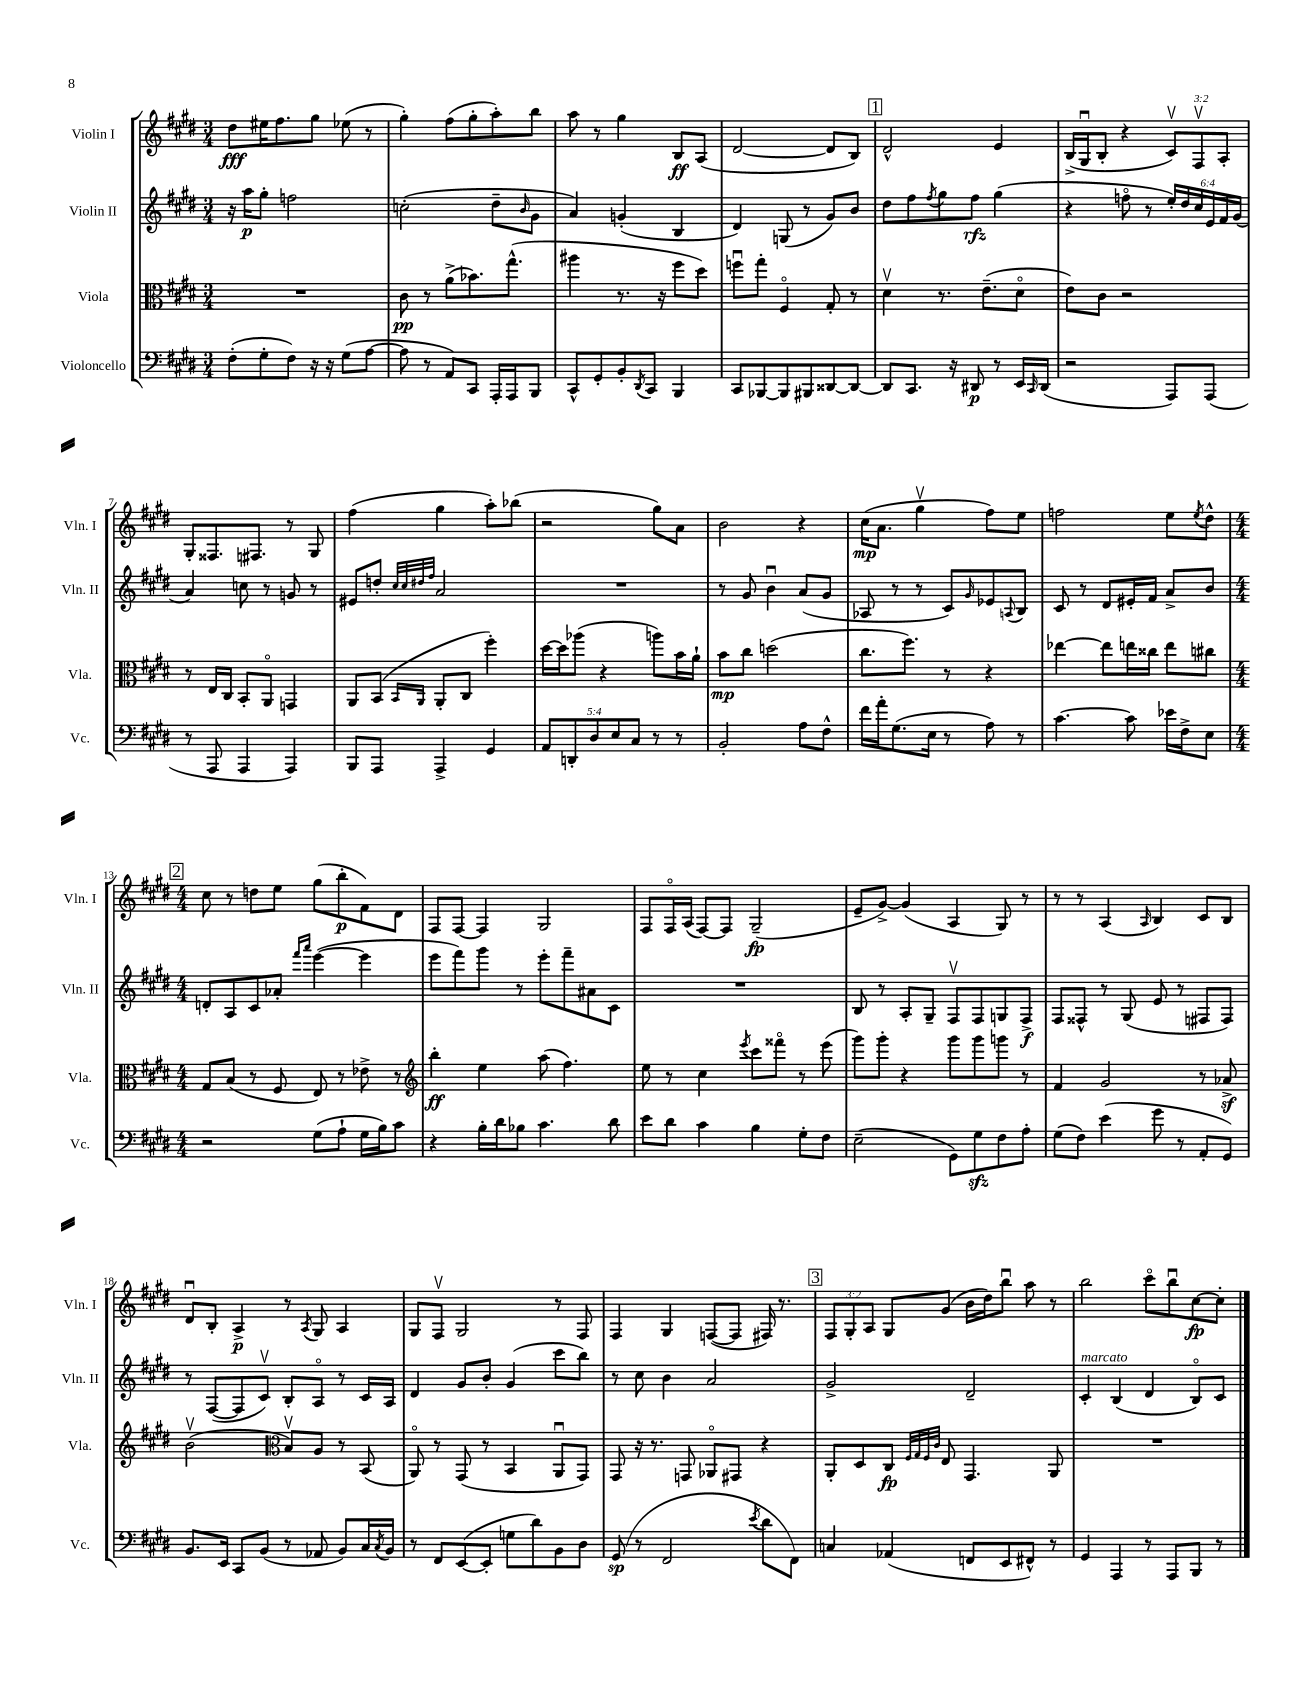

**kern	**kern	**kern	**kern
*staff4	*staff3	*staff2	*staff1
*clefF4	*clefC3	*clefG2	*clefG2
*k[f#c#g#d#]	*k[f#c#g#d#]	*k[f#c#g#d#]	*k[f#c#g#d#]
*M3/4	*M3/4	*M3/4	*M3/4
(8F#'\L	2.r	16r	8dd#\L
.	.	16aa\LK	.
8G#'\	.	8gg#'\J	16ee#\K
.	.	.	8.ff#\
8F#\J)	.	2ff\	.
16r	.	.	8gg#\J
16r	.	.	.
(8G#\L	.	.	(8ee-\
[8A\J	.	.	8r
=	=	=	=
8A\]	8c#\	(2cc'\	4gg#'\)
8r	8r	.	.
8AA/L)	(8a^\L	.	(8ff#\L
8CC#/J	8.b-\)	.	8gg#'\
16AAA'/LL	.	8dd#~\L	8aa'\)
16AAA/J	(8.gg#^^\J	.	.
.	.	16qqb/	.
8BBB/J	.	8g#\J	8bb\J
=	=	=	=
8CC#^^/L	4aa#\	4a/)	8aa\
8GG#'/	.	.	8r
8BB'/	8.r	(4g'/	4gg#\
8qDD#/	.	.	.
8CC#/J	.	.	.
.	16r	.	.
4BBB/	8ff#\L	4B/	8B/L
.	8dd#\J)	.	(8A/J
=	=	=	=
8CC#/L	8ffu\L	4d#/)	[2d#/
[8BBB-/	8gg#'\J	.	.
8BBB-/]	4F#o/	(8G/	.
8BBB#/	.	8r	.
[8DD##/	8G#'/	8g#/L)	8d#/]L
8DD##/_J	8r	8b/J	8B/J)
=	=	=	=
8DD##/]L	4d#v\	8dd#\L	2d#^^/
8.CC#/J	.	8ff#\	.
.	.	8qff#/	.
.	8.r	8gg#\	.
16r	.	.	.
8DD#/	.	8ff#\J	.
.	(8.e~\L	.	.
8r	.	(4gg#\	4e/
16EE/LL	8d#o\J	.	.
16qqCC#/	.	.	.
(16DD#/JJ	.	.	.
=	=	=	=
2r	8e\L)	4r	(16B^/LL
.	.	.	16G#u/J
.	8c#\J	.	8B'/J
.	2r	8ffo\	4r
.	.	8r	.
8AAA/L)	.	24ee'/LL)	12c#v/L)
.	.	24dd#/	.
.	.	24cc#/	12F#v/
(8AAA/J	.	24e/	.
.	.	24f#/	12A'/J
.	.	(24g#/JJ	.
=	=	=	=
8r	8r	4a/)	8G#'/L
8AAA/	16E/LL	.	8.F##/
.	16C#/JJ	.	.
4AAA/	8BB'/L	8cc\	.
.	.	.	8.F#/J
.	8AAo/J	8r	.
4AAA/)	4GG/	8g/	8r
.	.	8r	8G#/
=	=	=	=
8BBB/L	8AA/L	8e#/L	(4ff#\
8AAA/J	(8BB/J	8dd'/J	.
.	.	32qqcc#/LLL	.
.	.	32qqcc#/	.
.	16qqBB/LL	32qqdd#/	.
.	16qqAA/JJ	32qqff#/JJJ	.
4AAA^/	8AA'/L	2a/	4gg#\
.	8C#/J	.	.
4GG#/	4ff#'\)	.	8aa'\L)
.	.	.	(8bb-\J
=	=	=	=
10AA/L	[16dd#\LL	2.r	2r
.	16dd#\]J	.	.
10DD'/	.	.	.
.	(8aa-\J	.	.
10D#/	.	.	.
.	4r	.	.
10E/	.	.	.
10C#/J	.	.	.
8r	8aa\L)	.	8gg#\L)
8r	16b\L	.	8a\J
.	16a`\JJ	.	.
=	=	=	=
2BB'/	8b\L	8r	2b\
.	8cc#\J	8g#/	.
.	(2dd\	4bu\	.
8A\L	.	(8a/L	4r
8F#^^\J	.	8g#/J	.
=	=	=	=
16f#\LL	8.cc#\L	8A-/	(16cc#\LK
16a'\J	.	.	8.a\J
(8.G#\	.	8r	.
.	8.ff#\J)	.	.
.	.	8r	4gg#v\
16E\Jk	.	.	.
8r	8r	8c#/L)	.
.	.	16qqg#/	.
8A\)	4r	8e-/	8ff#\L)
.	.	8qqA/	.
8r	.	8B/J	8ee\J
=	=	=	=
[4.c#\	[4ee-\	8c#/	2ff\
.	.	8r	.
.	8ee-\]L	8d#/L	.
8c#\]	16ee\L	16e#'/L	.
.	16cc##\JJ	16f#/JJ	.
16e-\LL	8ee\L	8a^/L	8ee\L
16F#^\J	.	.	.
.	.	.	8qee/
8E\J	8cc#\J	8b/J	8dd#^^\J
=	=	=	=
*M4/4	*M4/4	*M4/4	*M4/4
2r	8G#/L	8d'/L	8cc#\
.	(8B/J	8A/	8r
.	8r	8c#/	8dd\L
.	8F#/	8a-'/J	8ee\J
.	.	16qqfff#/LL	.
.	.	16qqaaa/JJ	.
(8G#\L	8E/)	([4eee\	(8gg#\L
8A`\J	8r	.	8bb'\
16G#\LL	8e-^\	4eee\]	8f#\)
16B\J)	.	.	.
8c#\J	8r	.	8d#\J
=	=	=	=
*	*clefG2	*	*
4r	4bb'\	8eee\L	8F#/L
.	.	8fff#\)	[8F#/J
16B'\LL	4ee\	8ggg#\J	4F#/]
16d#\J	.	.	.
8B-\J	.	8r	.
4.c#\	(8aa\	8eee'\L	2G#/
.	4.ff#\)	8fff#~\	.
.	.	8a#\	.
8d#\	.	8c#\J	.
=	=	=	=
8e\L	8ee\	1r	8F#/L
8d#\J	8r	.	16F#o/L
.	.	.	(16A/JJ
4c#\	4cc#\	.	[8F#/L)
.	.	.	8F#/]J
.	8qeee/	.	.
4B\	8ccc#\L	.	(2G#~/
.	8fff##o\J	.	.
8G#'\L	8r	.	.
8F#\J	(8eee\	.	.
=	=	=	=
(2E~\	8ggg#\L)	8B/	8e~/L
.	8ggg#'\J	8r	[8g#^/J)
.	4r	8A'/L	(4g#/]
.	.	8G#~/J	.
8GG#\L)	8ggg#\L	8F#v/L	4A/
8G#\	8ggg#\	8F#/	.
8F#\	8ggg\J	8G/	8G#/)
8A'\J	8r	8F#^/J	8r
=	=	=	=
(8G#\L	4f#/	8F#/L	8r
8F#\J)	.	8F##^^/J	8r
(4e\	2g#/	8r	(4A/
.	.	(8G#/	.
.	.	.	16qqA/
8g#\	.	8e/	4B/)
8r	.	8r	.
8AA'/L	8r	8F#/L	8c#/L
8GG#/J)	8a-^/	8F#/J)	8B/J
=	=	=	=
8.BB/L	(2bv\	8r	8d#u/L
.	.	([8F#/L	8B'/J
16EE/Jk	.	.	.
8CC#/L	.	8F#/]	4A^/
(8BB/J	.	8c#v/J)	.
*	*clefC3	*	*
8r	8Bv/L)	8B'/L	8r
.	.	.	8qA/
8AA-/	8A/J	8Ao/J	8G#/
8BB/L)	8r	8r	4A/
16C#/L	(8BB/	16c#/LL	.
8qC#/	.	.	.
16BB/JJ	.	16A/JJ	.
=	=	=	=
8r	8AAo/)	4d#/	8G#/L
8FF#/L	8r	.	8F#v/J
([8EE/	(8GG#/	8g#/L	2G#/
8EE'/]J	8r	8b'/J	.
8G\L	4BB/	(4g#/	.
8d#\)	.	.	.
8BB\	8AAu/L	8ccc#\L	8r
8D#\J	8GG#/J)	8bb\J)	8F#/
=	=	=	=
(8GG#/	8GG#/	8r	4F#/
8r	16r	8cc#\	.
.	8.r	.	.
2FF#/	.	4b\	4G#/
.	8GG/	.	.
.	8AA-o/L	2a/	([8F/L
.	8GG#/J	.	8F/]J
8qe/	.	.	.
8d#\L	4r	.	16F#/)
.	.	.	8.r
8FF#\J)	.	.	.
=	=	=	=
4C/	8AA'/L	2g#^/	12F#/L
.	.	.	12G#'/
.	8D#/	.	.
.	.	.	12A/J
(4AA-/	8C#/J	.	8G#/L
.	32qqF#/LLL	.	.
.	32qqG#/	.	.
.	32qqF#/	.	.
.	32qqc#/JJJ	.	.
.	8E/	.	(8g#/J
8FF/L	4.GG#/	2d#~/	16b\LL
.	.	.	16dd#\J)
8EE/	.	.	8bbu\J
8FF#^^/J)	.	.	8aa\
8r	8AA/	.	8r
=	=	=	=
4GG#/	1r	4c#'/	2bb\
4AAA/	.	(4B/	.
8r	.	4d#/	8ccc#o\L
8AAA/L	.	.	8bbu\
8BBB/J	.	8Bo/L)	[8cc#\
8r	.	8c#/J	8cc#'\]J
==	==	==	==
*-	*-	*-	*-
